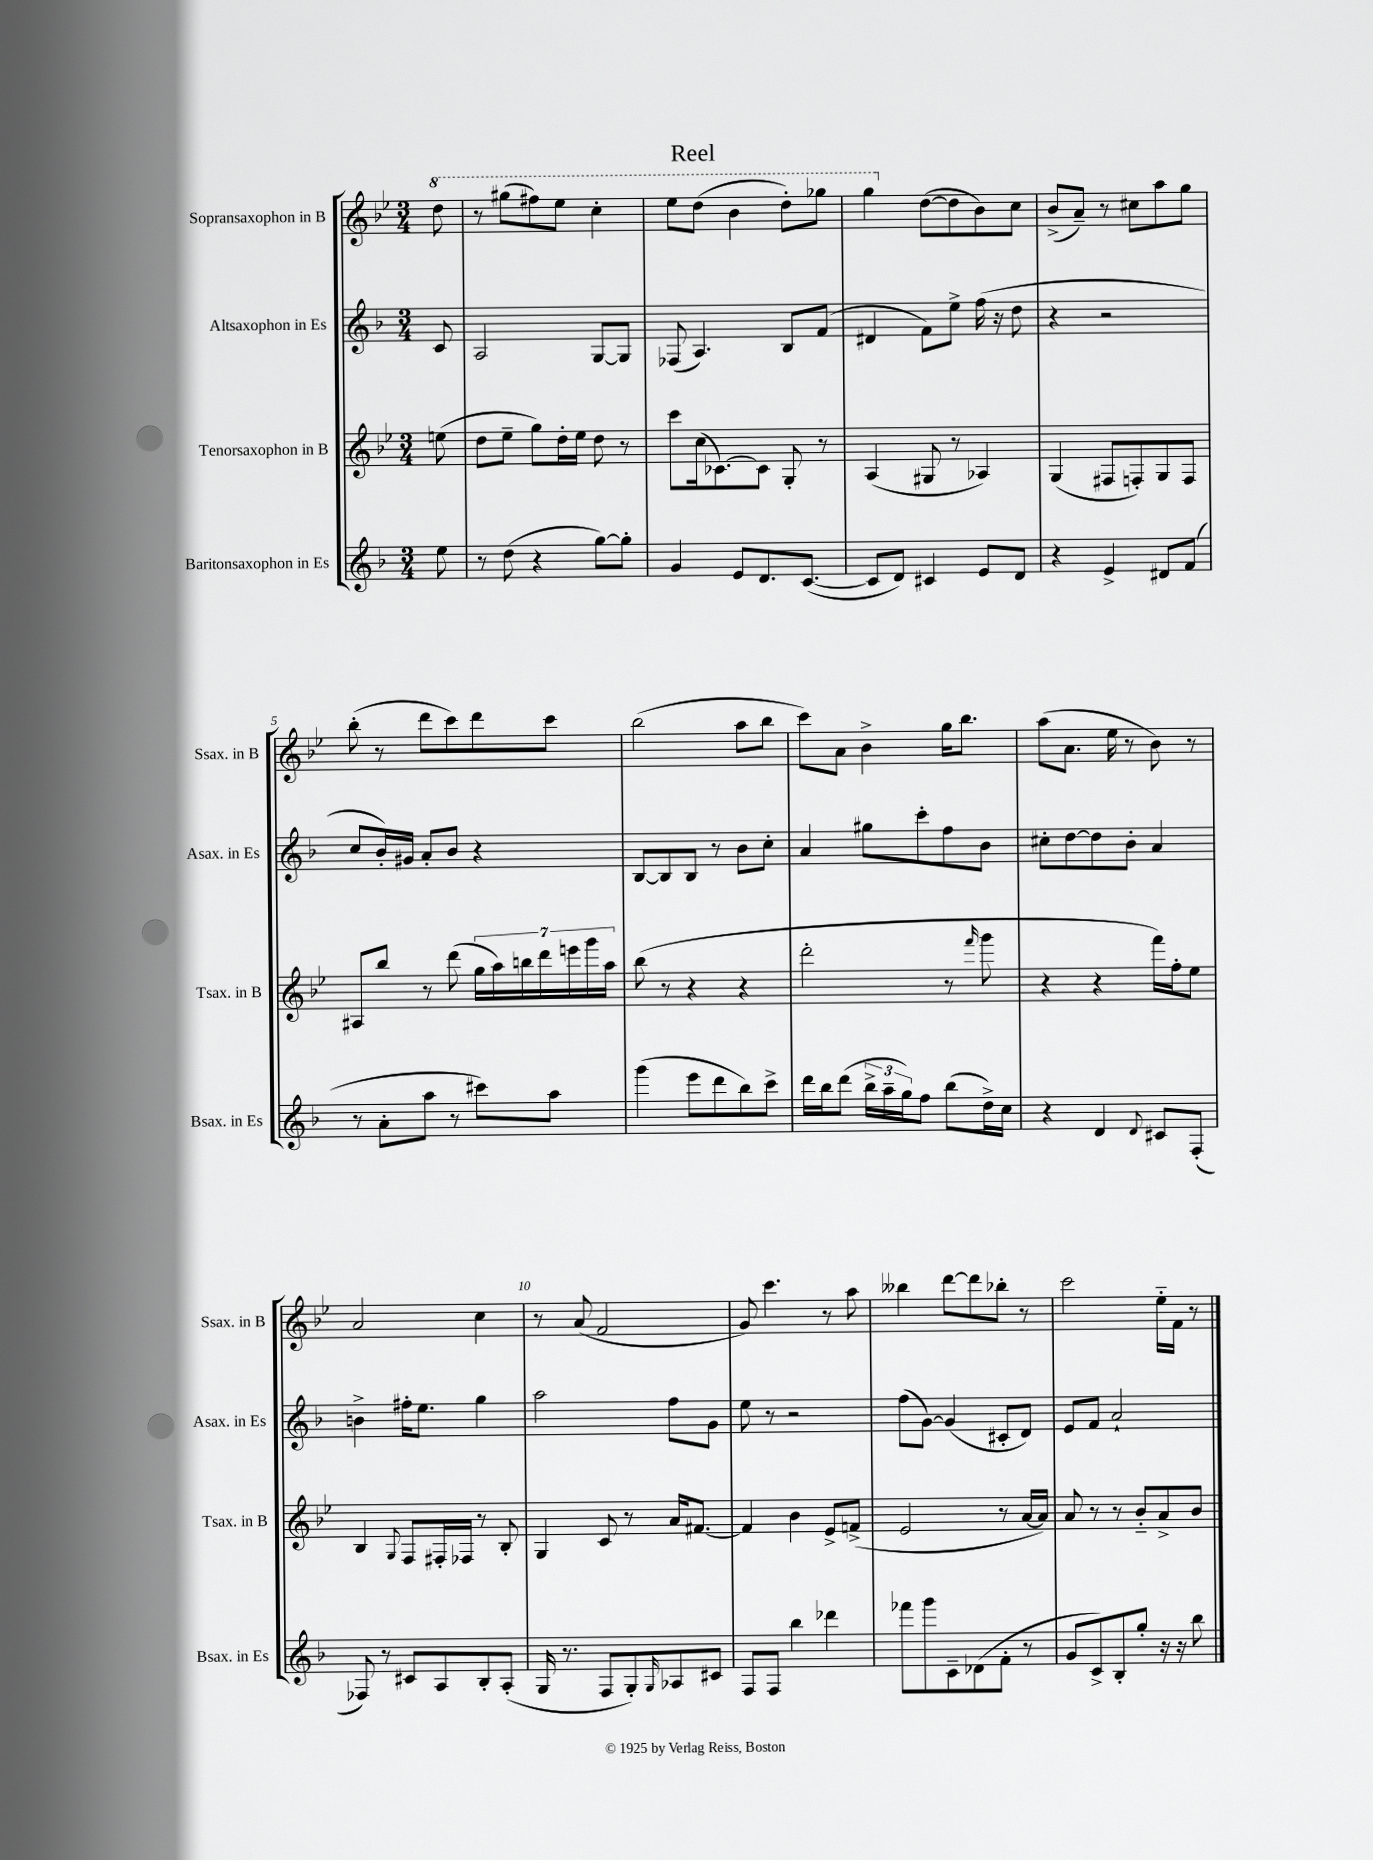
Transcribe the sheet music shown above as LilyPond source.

\header { title = "Reel" }
<<
\new StaffGroup <<
\new Staff = "s0" \with { instrumentName = "Sopransaxophon in B" shortInstrumentName = "Ssax. in B" } {
    \clef treble \key bes \major \numericTimeSignature \time 3/4 \partial 8
    \ottava #1 d'''8 |
    r8 gis'''8( fis'''8) ees'''8 c'''4-. |
    ees'''8 d'''8( bes''4 d'''8-.) ges'''8 |
    g'''4 \ottava #0 d''8~( d''8 bes'8) c''8 |
    bes'8->( a'8--) r8 cis''8 a''8 g''8 |
    bes''8-.( r8 d'''8 c'''8) d'''8 c'''8 |
    bes''2( a''8 bes''8 |
    c'''8) a'8 bes'4-> g''16 bes''8. |
    a''8( a'8. ees''16 r8 bes'8) r8 |
    a'2 c''4 |
    r8 a'8( f'2 |
    g'8) c'''4. r8 a''8 |
    beses''4 d'''8~ d'''8 bes''8-. r8 |
    c'''2 ees''16-_ f'16 r8 \bar "|." |
}
\new Staff = "s1" \with { instrumentName = "Altsaxophon in Es" shortInstrumentName = "Asax. in Es" } {
    \clef treble \key f \major \numericTimeSignature \time 3/4 \partial 8
    c'8 |
    a2 g8~ g8 |
    fes8( a4.) bes8 f'8( |
    dis'4 f'8) e''8-> f''16( r16 d''8 |
    r4 r2 |
    c''8 bes'16-.) gis'16 a'8-. bes'8 r4 |
    bes8~ bes8 bes8 r8 bes'8 c''8-. |
    a'4 gis''8 c'''8-. f''8 bes'8 |
    cis''8-. d''8~ d''8 bes'8-. a'4 |
    b'4-> fis''16-. e''8. g''4 |
    a''2 f''8 g'8 |
    e''8 r8 r2 |
    f''8( g'8~) g'4( cis'8-. d'8) |
    e'8 f'8 a'2-! \bar "|." |
}
\new Staff = "s2" \with { instrumentName = "Tenorsaxophon in B" shortInstrumentName = "Tsax. in B" } {
    \clef treble \key bes \major \numericTimeSignature \time 3/4 \partial 8
    e''8( |
    d''8 ees''8-- g''8) d''16-. ees''16 d''8 r8 |
    c'''8 c''16( ces'8.~) ces'8 g8-. r8 |
    a4( gis8 r8 aes4) |
    g4( fis8 f8-.) g8 f8 |
    ais8 bes''8 r8 d'''8( \tuplet 7/4 { g''16 a''16) b''16 d'''16 e'''16 g'''16 a''16 } |
    bes''8( r8 r4 r4 |
    d'''2-. r8 \grace { f'''16 } g'''8 |
    r4 r4 f'''16) f''16-. ees''8 |
    bes4 \appoggiatura { g8 } f8 fis16-. fes16 r8 bes8-. |
    g4 c'8 r8 a'16 fis'8.~ |
    fis'4 bes'4 ees'8-> f'8->( |
    ees'2 r8 a'16~ a'16) |
    a'8 r8 r8 bes'8-_ a'8-> bes'8 \bar "|." |
}
\new Staff = "s3" \with { instrumentName = "Baritonsaxophon in Es" shortInstrumentName = "Bsax. in Es" } {
    \clef treble \key f \major \numericTimeSignature \time 3/4 \partial 8
    e''8 |
    r8 d''8( r4 g''8~) g''8-. |
    g'4 e'8 d'8. c'8.~( |
    c'8 d'8) cis'4 e'8 d'8 |
    r4 e'4-> dis'8 f'8( |
    r8 a'8-. a''8 r8 cis'''8) a''8 |
    g'''4( e'''8 d'''8 bes''8) c'''8-> |
    d'''16 bes''16 d'''8( \tuplet 3/2 { bes''16-> a''16-- g''16) } f''8 bes''8( d''16->) c''16 |
    r4 d'4 \appoggiatura { d'8 } cis'8 f8-.( |
    fes8) r8 cis'8 a8 bes8-. a8-.( |
    g16 r8. f8 g8-.) \grace { g16 } aes8 cis'8 |
    f8 f8 bes''4 des'''4 |
    fes'''8 g'''8 c'8-- des'8( f'8-. r8 |
    g'8 c'8->) bes8-. g''8-. r16 r16 bes''8 \bar "|." |
}
>>
>>
\layout { \context { \Score \override BarNumber.break-visibility = ##(#f #t #t) barNumberVisibility = #(every-nth-bar-number-visible 5) } }
